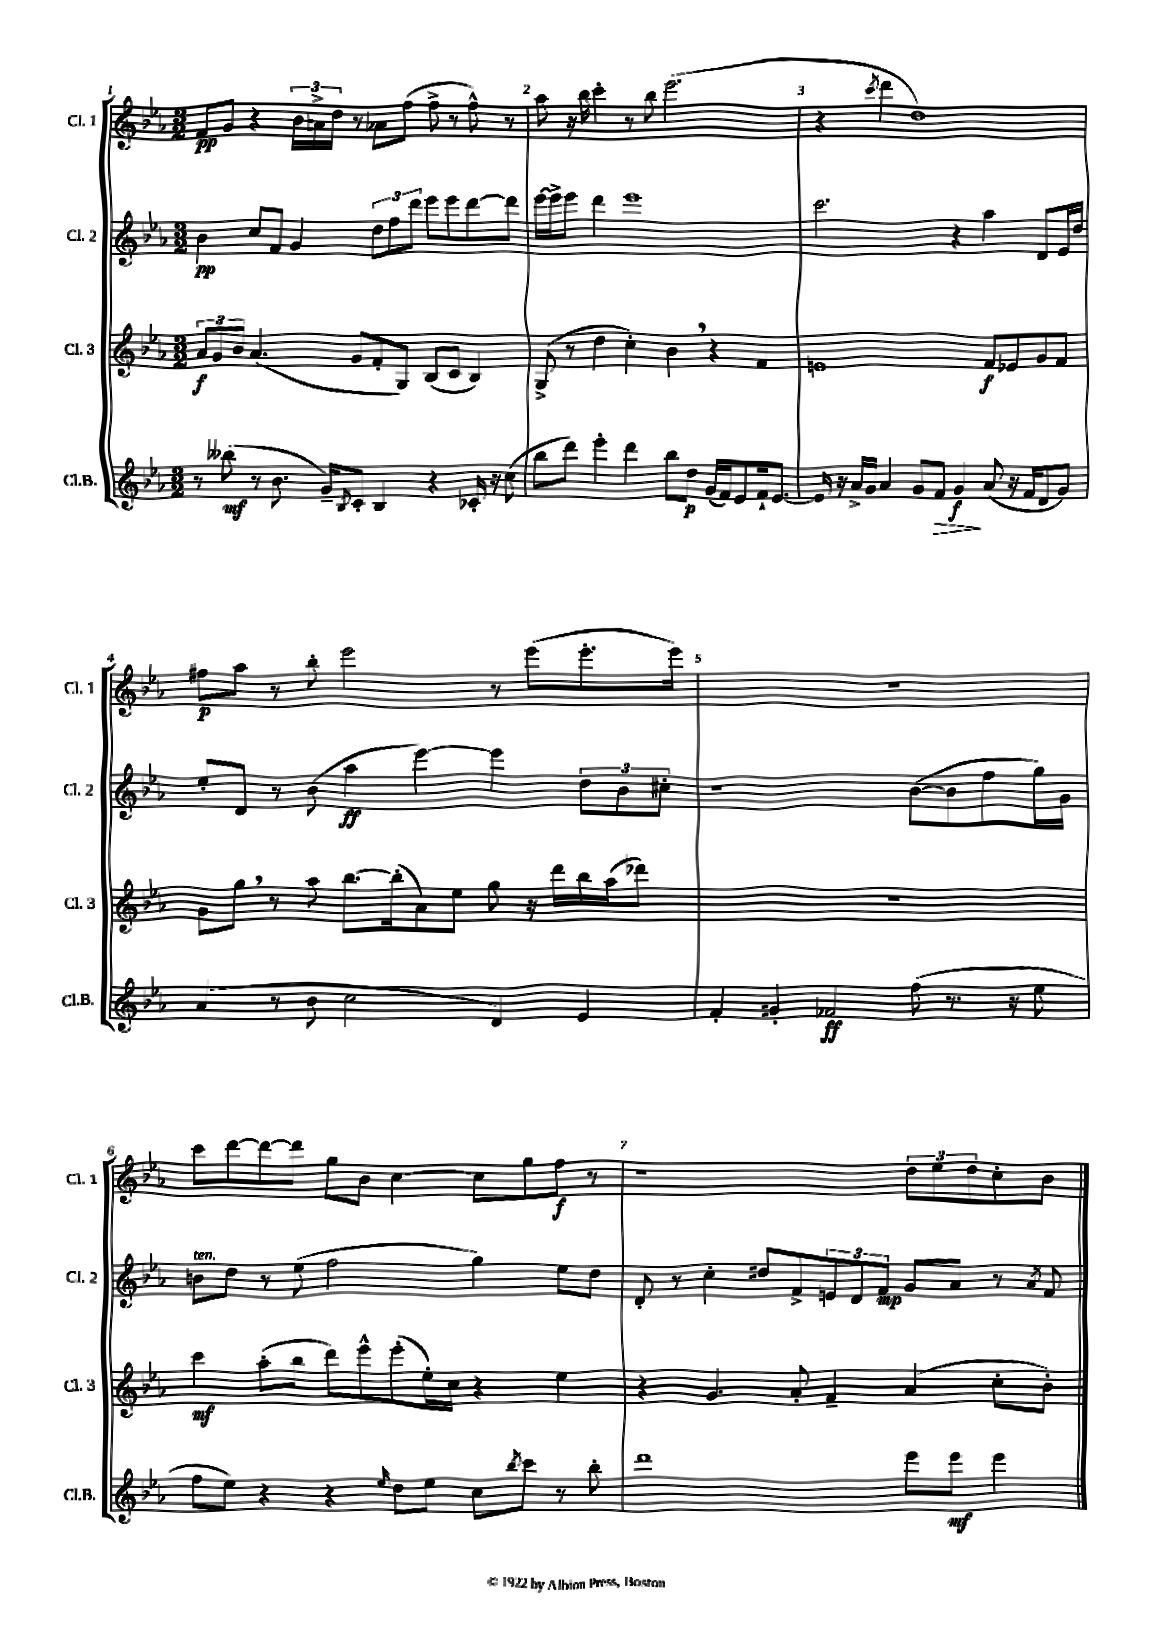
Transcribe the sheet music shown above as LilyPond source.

<<
\new StaffGroup <<
\new Staff = "s0" \with { instrumentName = "Cl. 1" shortInstrumentName = "Cl. 1" } {
    \clef treble \key ees \major \numericTimeSignature \time 3/2
    f'8\pp g'8 r4 \tuplet 3/2 { bes'16 a'16-> d''16 } r8 aes'8 f''8( f''8-> r8 f''8-^) r8 |
    aes''8 r16 bes''16 c'''4-. r8 bes''8 ees'''2.( |
    r4 \acciaccatura { c'''8 } d'''4 d''1) |
    fis''8\p aes''8 r8 bes''8-. ees'''2 r8 ees'''8( ees'''8.-. ees'''16) |
    R1. |
    c'''8 d'''8~ d'''8~ d'''8 g''8 bes'8 c''4~ c''8 g''8 f''8\f r8 |
    r1 \tuplet 3/2 { d''8 ees''8 d''8 } c''8-. bes'8 \bar "|." |
}
\new Staff = "s1" \with { instrumentName = "Cl. 2" shortInstrumentName = "Cl. 2" } {
    \clef treble \key ees \major \numericTimeSignature \time 3/2
    bes'4\pp c''8 f'8 g'4 \tuplet 3/2 { d''8 f''8 d'''8 } ees'''8 ees'''8 d'''8~ d'''8 |
    ees'''16~ ees'''16-> ees'''8 d'''4 ees'''1 |
    c'''2. r4 aes''4 d'8 ees'16 d''16 |
    ees''8-. d'8 r8 bes'8( aes''4\ff ees'''4~) ees'''4 \tuplet 3/2 { d''8 bes'8 cis''8-. } |
    r1 bes'8~( bes'8 f''8 g''16) g'16 |
    b'8^\markup { \italic "ten." } d''8 r8 ees''8( f''2 g''4) ees''8 d''8 |
    d'8-. r8 c''4-. dis''8 f'8-> \tuplet 3/2 { e'8 d'8 f'8\mp } g'8 aes'8 r8 \acciaccatura { aes'8 } f'8 \bar "|." |
}
\new Staff = "s2" \with { instrumentName = "Cl. 3" shortInstrumentName = "Cl. 3" } {
    \clef treble \key ees \major \numericTimeSignature \time 3/2
    \tuplet 3/2 { aes'8\f g'8 bes'8 } aes'4.( g'8 f'8-. g8) bes8( c'8 bes4) |
    g8->( r8 d''4 c''4-.) bes'4 \breathe r4 f'4 |
    e'1 f'8\f ees'8 g'8 f'8 |
    g'8 g''8 \breathe r8 aes''8 bes''8.~ bes''16-.( aes'8) ees''8 g''8 r16 d'''16 bes''16 aes''16( des'''8) |
    R1. |
    c'''4\mf aes''8-.( bes''8 d'''8) ees'''8-^ ees'''8-.( ees''16-.) c''16 r4 ees''4 |
    r4 g'4. aes'8-. f'4-- aes'4( c''8-. bes'8-.) \bar "|." |
}
\new Staff = "s3" \with { instrumentName = "Cl.B." shortInstrumentName = "Cl.B." } {
    \clef treble \key ees \major \numericTimeSignature \time 3/2
    r8 beses''8\mf( r8 bes'8. g'16--) \acciaccatura { bes8 } c'8-. bes4 r4 ces'16-. r16 c''8( |
    bes''8 d'''8) ees'''4-. d'''4 bes''8 d''8\p g'16( f'16) ees'8 f'16-! ees'8.~ |
    ees'16 r16 aes'16-> g'16 aes'4 g'8 f'8\> g'4\f\! aes'8( r16 f'16 d'8 g'8) |
    aes'4( r8 bes'8 c''2 d'4) ees'4 |
    f'4-. gis'4-. fes'2\ff f''8( r8. r16 ees''8 |
    f''8 ees''8) r4 r4 \grace { ees''16 } d''8 ees''8 c''8 \acciaccatura { bes''8 } c'''8 r8 bes''8-. |
    d'''1 ees'''8 ees'''8\mf ees'''4 \bar "|." |
}
>>
>>
\layout { \context { \Score \override BarNumber.break-visibility = ##(#f #t #t) barNumberVisibility = #all-bar-numbers-visible } }
